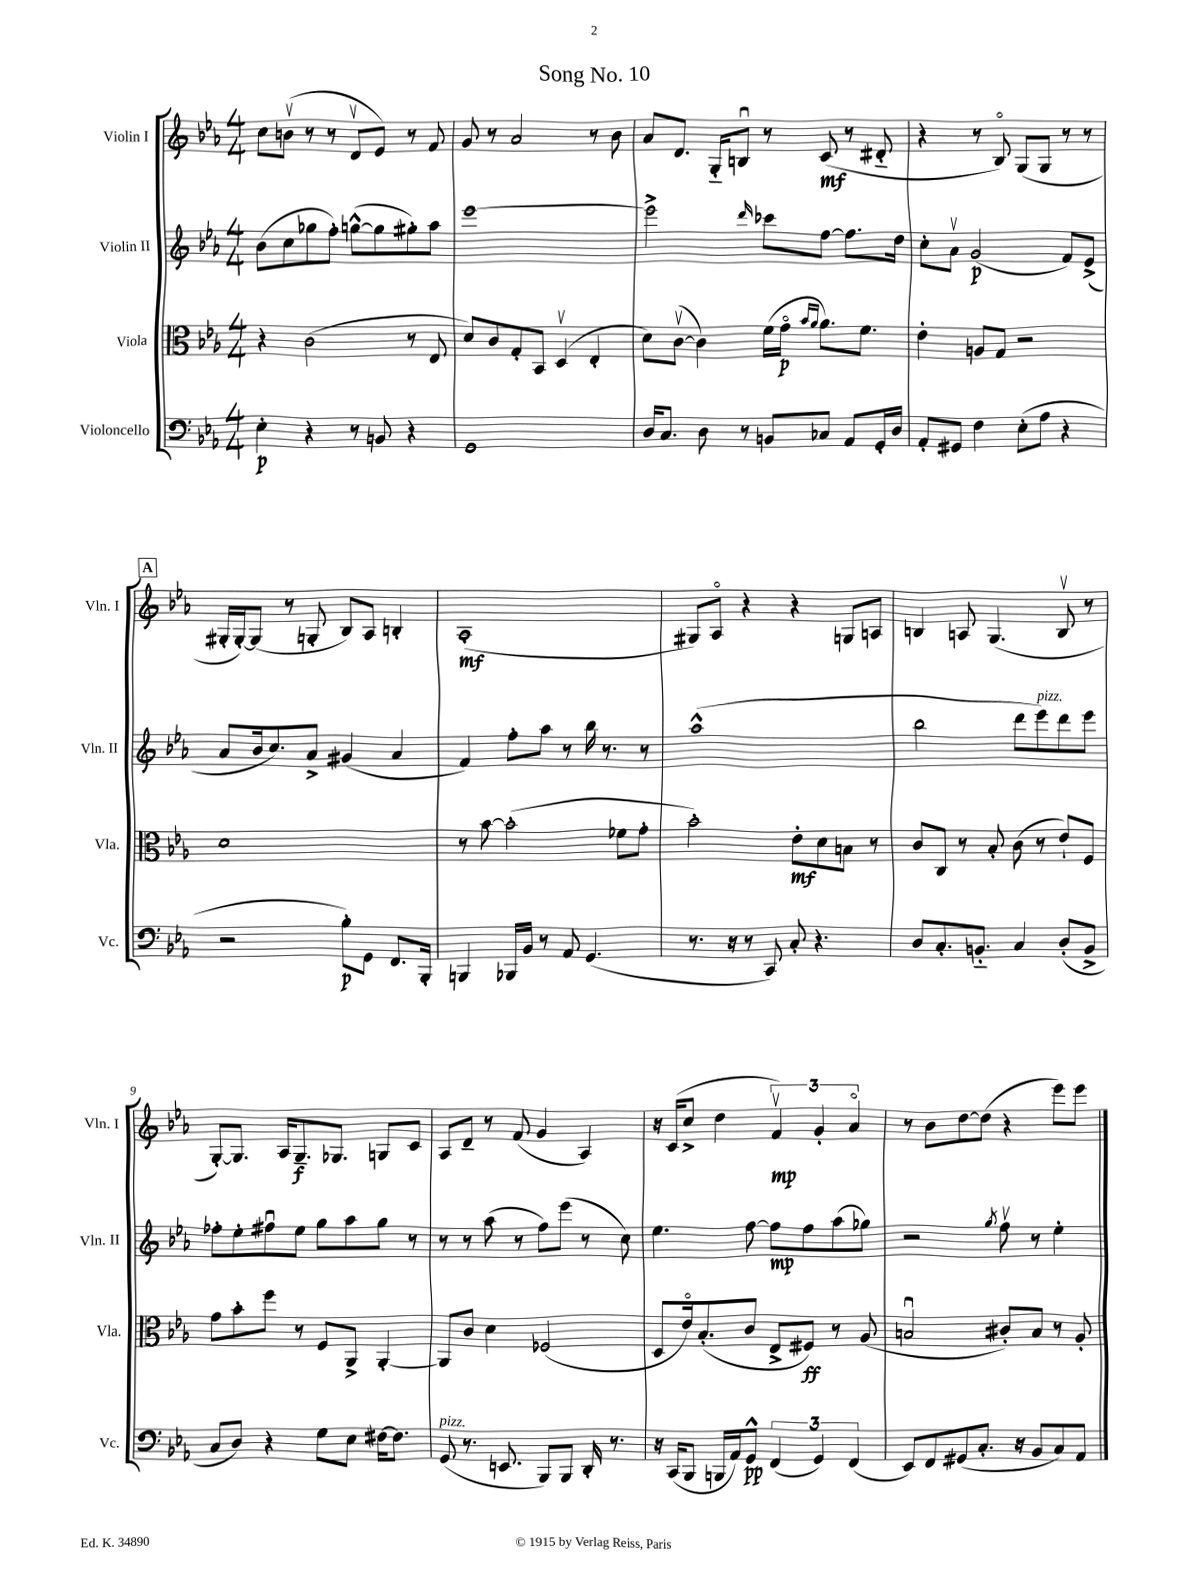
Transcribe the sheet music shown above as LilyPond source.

\header { title = "Song No. 10" }
<<
\new StaffGroup <<
\new Staff = "s0" \with { instrumentName = "Violin I" shortInstrumentName = "Vln. I" } {
    \clef treble \key ees \major \numericTimeSignature \time 4/4
    c''8 b'8\upbow( r8 r8 d'8\upbow ees'8) r8 f'8 |
    g'8 r8 aes'2 r8 bes'8 |
    aes'8 d'8. g16-_ b8\downbow r8 c'8\mf( r8 dis'8-_ |
    r4 r8 bes8\flageolet) g8( g8 r8 r8 |
    \mark \markup { \box "A" } gis16-. gis16~-.) gis8( r8 g8-. bes8) aes8 b4-. |
    aes1-.\mf( |
    gis8) aes8\flageolet r4 r4 g8 a8 |
    b4 a8 g4.( b8\upbow r8 |
    g8~-.) g8. aes16 g8.--\f ges8. g8 c'8 |
    aes8 d'8-- r8 f'8( g'4 aes4) |
    r16 c'16( c''8-> d''4 \tuplet 3/2 { f'4\upbow\mp) g'4-. aes'4\flageolet } |
    r8 bes'8 d''8~ d''8( r4 ees'''8) ees'''8 \bar "|." |
}
\new Staff = "s1" \with { instrumentName = "Violin II" shortInstrumentName = "Vln. II" } {
    \clef treble \key ees \major \numericTimeSignature \time 4/4
    bes'8( c''8 ges''8 f''8-.) g''8~-^( g''8 gis''8-.) aes''8 |
    ees'''1~ |
    ees'''2-> \grace { d'''16 } ces'''8 f''8~ f''8. d''16 |
    c''8-. aes'8\upbow g'2\p( f'8) ees'8->( |
    \mark \markup { \box "A" } aes'8 bes'16 c''8.) aes'8-> gis'4( aes'4 |
    f'4) f''8-. aes''8 r8 bes''16 r8. r8 |
    aes''1-^( |
    bes''2 d'''8 ees'''8^\markup { \italic "pizz." }) d'''8 ees'''8 |
    fes''8-. ees''8-. fis''8\downbow ees''8 g''8 aes''8 g''8 r8 |
    r8 r8 aes''8( r8 f''8) ees'''8( r8 c''8) |
    ees''4. f''8~ f''8\mp f''8 aes''8( ges''8) |
    r2 \acciaccatura { g''8 } f''8\upbow r8 ees''4-. \bar "|." |
}
\new Staff = "s2" \with { instrumentName = "Viola" shortInstrumentName = "Vla." } {
    \clef alto \key ees \major \numericTimeSignature \time 4/4
    r4 c'2( r8 ees8 |
    d'8) c'8 g8-. bes,8 d4\upbow( ees4-. |
    d'8) c'8~\upbow( c'4) f'16( g'16\flageolet\p \grace { bes'16 aes'16 } aes'8.) f'8. |
    ees'4-. a8 g8 r2 |
    \mark \markup { \box "A" } d'1 |
    r8 bes'8~ bes'2-.( fes'8 g'8-. |
    bes'2-.) ees'8-.\mf d'8 b8 r8 |
    c'8 c8 r8 bes8-. c'8( r8 ees'8-!) f8 |
    g'8 bes'8-. f''8 r8 f8 aes,8-> aes,4~-. |
    aes,8 c'8 d'4 fes2( |
    d8 ees'16\flageolet) bes8.-.( c'8 ees8-> fis8\ff) r8 aes8( |
    b2\downbow cis'8-.) b8 r8 aes8-. \bar "|." |
}
\new Staff = "s3" \with { instrumentName = "Violoncello" shortInstrumentName = "Vc." } {
    \clef bass \key ees \major \numericTimeSignature \time 4/4
    ees4-.\p r4 r8 b,8 r4 |
    g,1 |
    d16 c8. d8 r8 b,8 ces8 aes,8 g,16-. d16 |
    aes,8-. gis,8 f4 ees8-.( aes8 r4 |
    \mark \markup { \box "A" } r2 bes8-.\p) g,8 f,8. bes,,16-. |
    b,,4 bes,,16 bes,16 r8 aes,8 g,4.( |
    r8. r16 r8 c,8) c8-. r4. |
    d8 c8.-. b,8.-_ c4 d8-.( b,8-> |
    c8 d8) r4 g8 ees8 fis16~ fis8. |
    g,8^\markup { \italic "pizz." }( r8. e,8. bes,,8) bes,,8 d,16-. r8. |
    r16 c,16( bes,,8 b,,16 aes,16) g,8-^\pp \tuplet 3/2 { f,4( g,4) f,4( } |
    ees,8) f,8 gis,8( c8.-. r16 bes,8 c8) aes,8 \bar "|." |
}
>>
>>
